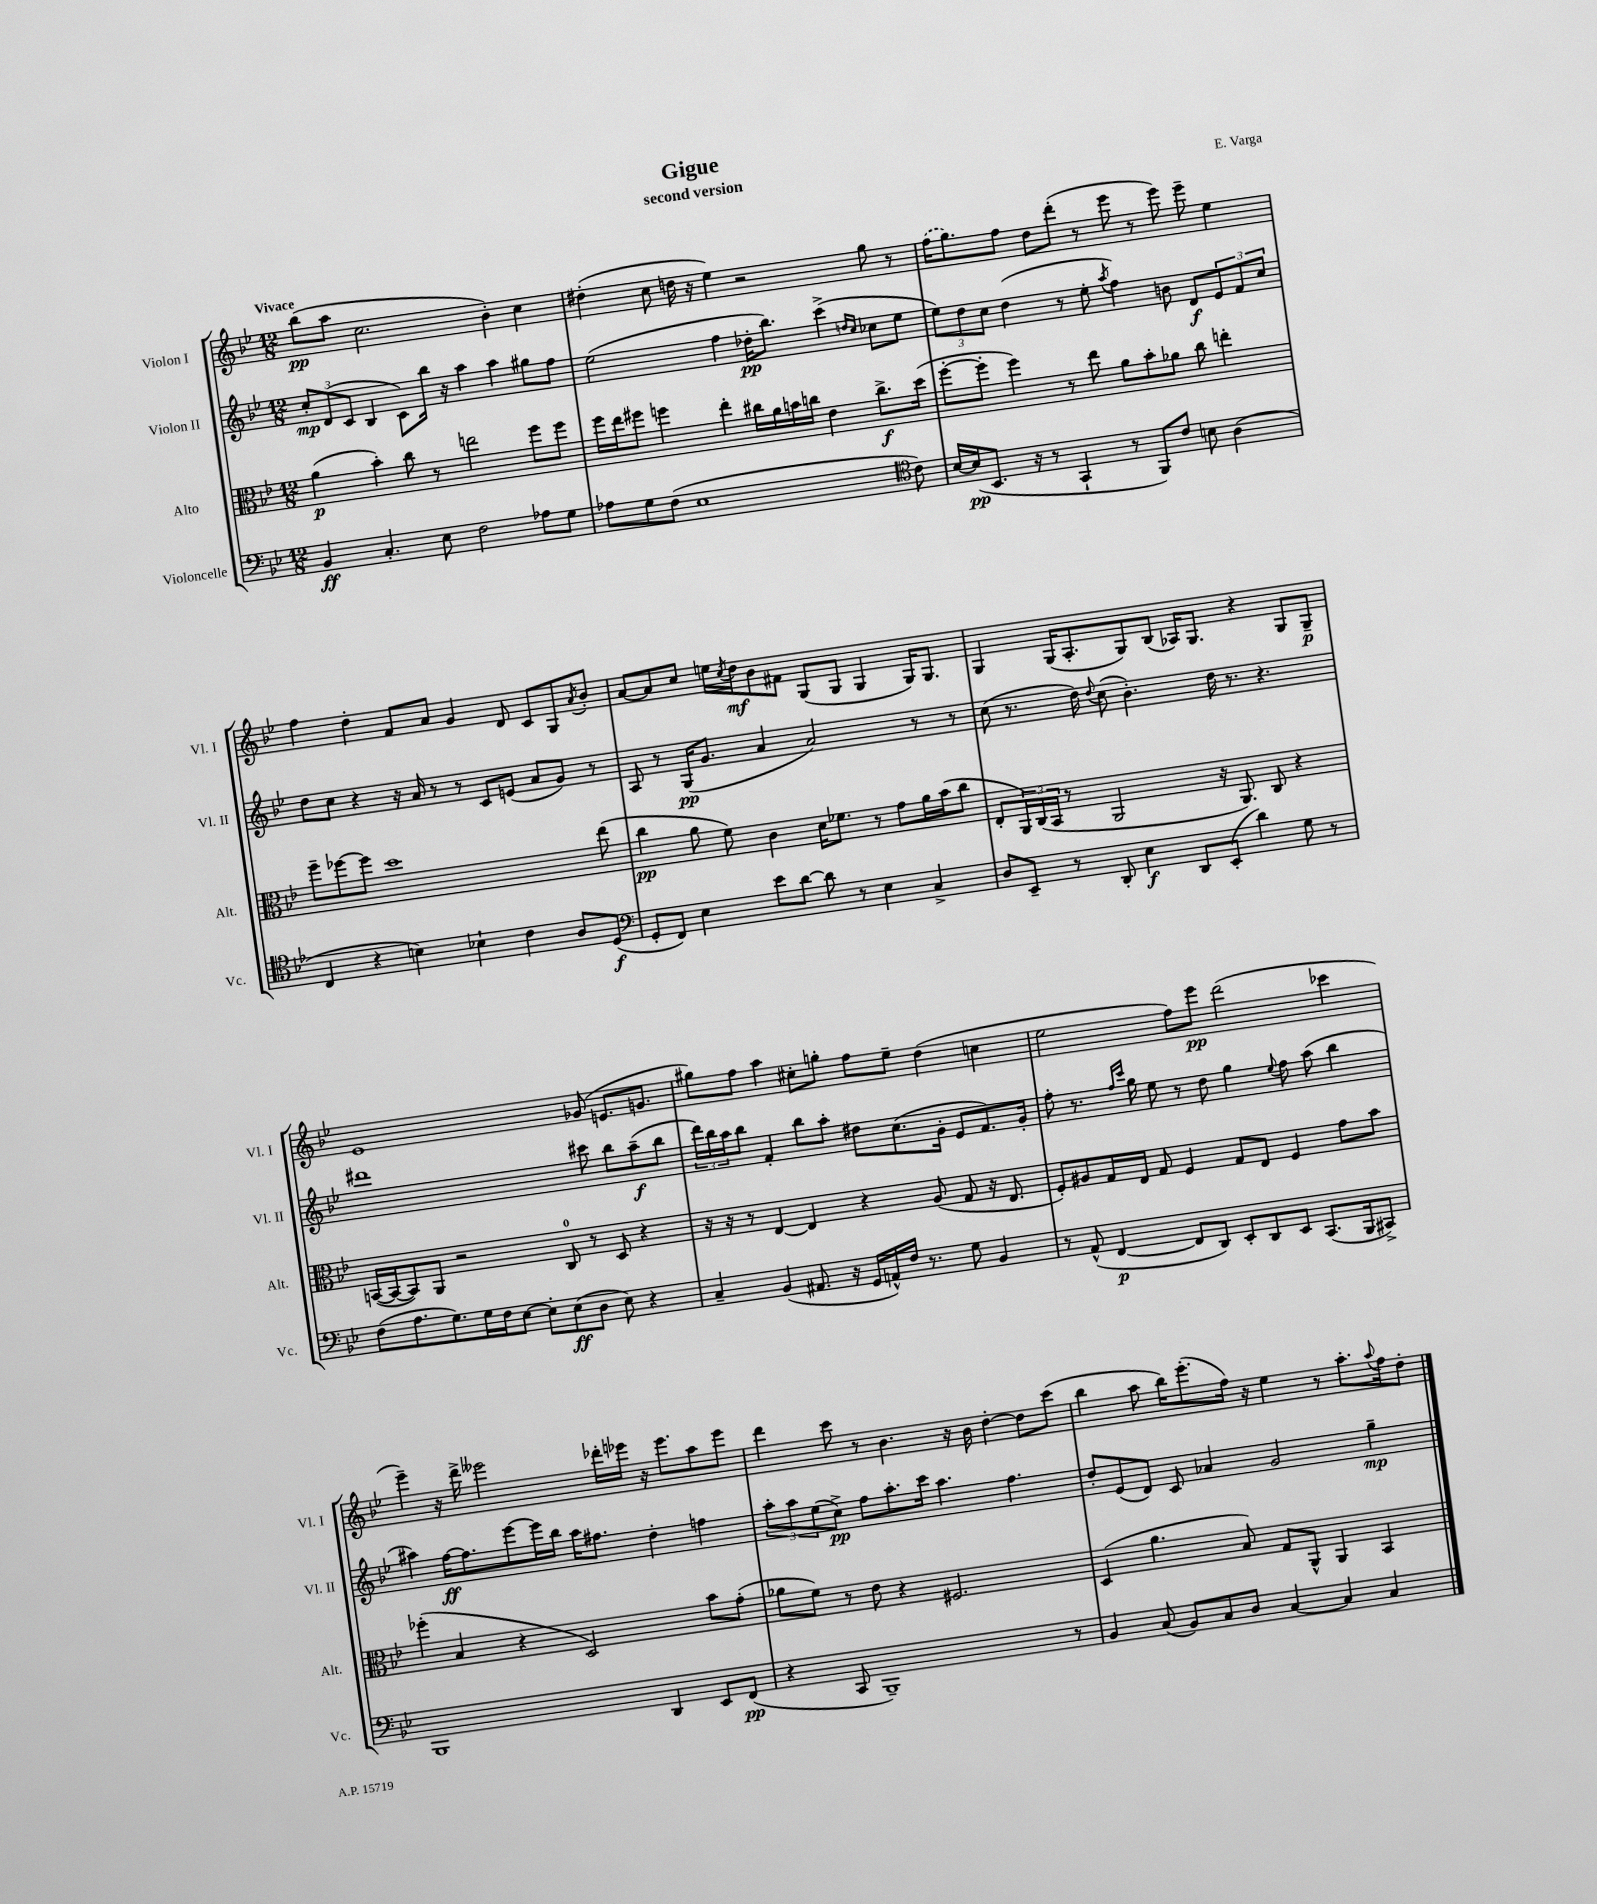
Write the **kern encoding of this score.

**kern	**kern	**kern	**kern
*staff4	*staff3	*staff2	*staff1
*clefF4	*clefC3	*clefG2	*clefG2
*k[b-e-]	*k[b-e-]	*k[b-e-]	*k[b-e-]
*M12/8	*M12/8	*M12/8	*M12/8
4BB-	(4a	12cc'	(8bb-
.	.	(12d	.
.	.	.	8aa
.	.	12c	.
4.C'	4b-')	4B-	2.cc
.	8cc	8c)	.
8E-	8r	16bb-	.
.	.	16r	.
2F	2ee	4aa	.
.	.	4aa	4b-')
8A-	8ff	8gg#	4cc
8G	8ff	8ff	.
=	=	=	=
8A-	16ff	(2ee-	(4dd#'
.	16ee-	.	.
8G	8ff#	.	.
(8F	4ff	.	8cc
1E-	.	.	16dd
.	.	.	16r
.	4ee-'	4ff	4ee-)
.	16cc#	16dd-'	2r
.	16a	8.bb-)	.
.	16b	.	.
.	16cc	.	.
.	4e-	(4ccc^	.
.	.	16qqdd	.
.	.	16qqcc	.
.	8.cc^	8cc-	8gg
*clefC4	*	*	*
8c)	.	8ee-	8r
.	(16dd	.	.
=	=	=	=
[16B-	[8ff'	12ee-)	(16ff
(16B-]	.	.	8.gg)
.	.	12dd	.
8.BB-	8ff']	.	.
.	.	12cc	.
.	4ff)	(4dd	8ff
16r	.	.	.
8r	.	.	8dd
4GG`	8r	8r	(8ddd'
.	8ee-	8ee-'	8r
.	.	8qaa	.
8r	8a	4ff)	8eee-
8FF)	8b-'	.	8r
8c	8a-	8b	8eee-)
8B	8cc	8d	8eee-~
(4A	4ee'	12e-	4ee-
.	.	12f	.
.	.	12cc	.
=	=	=	=
4C	8ff~	8dd	4ff
.	[8ff-	8cc	.
4r	8ff-]	4r	4dd'
.	1dd	.	.
4B)	.	16r	8f
.	.	16a	.
.	.	8r	8a
4B-`	.	8r	4g
.	.	8c	.
4c	.	(8e	8d
.	.	8a	8c
8A	.	8g)	8G
.	.	.	8qa
(8D	(8ee-	8r	8b-'
=	=	=	=
*clefF4	*	*	*
8GG'	4cc	8A	[8a
8FF)	.	8r	8a]
4E-	8a	(16G	8cc
.	.	8.g	.
.	8f)	.	16ee
.	.	.	8qcc
.	.	.	16dd
8e-	4c	4a	8b-
[8d	.	.	8f#
8d]	16d	2a)	(8G
.	8.f-	.	.
8r	.	.	8G
4E-	8r	.	4G
.	8g	.	.
4C^	16a	8r	16G)
.	(16b-	.	8.G
.	8cc	8r	.
=	=	=	=
8D	8E-'	(8cc	4G
8EE-~	24AA)	8.r	.
.	(24C	.	.
.	24BB-	.	.
8r	8r	.	(16G
.	.	16dd)	8.A'
.	.	8qqdd	.
8DD'	2AA	(8cc	.
4E-	.	4.b-')	8G)
.	.	.	(8B-
8DD	.	.	16A-)
.	.	.	8.G
(8EE-'	16r	16dd	.
.	8.AA)	8.r	.
4d)	.	.	4r
.	8C	4.r	.
8G	4r	.	8G
8r	.	.	8G~
=	=	=	=
(8F	([16BB	1ddd#	1e-
.	16BB_	.	.
8.A	8BB])	.	.
.	8AA	.	.
8.G)	.	.	.
.	2r	.	.
16G	.	.	.
16F	.	.	.
[8E-	.	.	.
8E-']	.	.	.
(8E-	8C	.	.
8D	8r	8ccc#	(8g-
8E-)	8D	8bb-	8.e
4r	4r	(8aa~	.
.	.	.	8.g
.	.	8bb-	.
=	=	=	=
4C~	16r	24ddd)	8gg#)
.	.	24bb-	.
.	16r	.	.
.	.	24aa	.
.	8r	8bb-	8ff
(4BB-	[4E-	4f'	4aa
8.AA#	4E-]	8bb-	8cc#'
.	.	8aa'	8gg'
16r	.	.	.
16GG	4r	8dd#	8ff
16AA^^)	.	.	.
16F	.	(8.cc	8ee-~
8.r	.	.	.
.	(8A	.	(4dd
.	.	16g'	.
8G	8G	8e-	.
4BB-	16r	8.f)	4cc
.	8.E-	.	.
.	.	16g'	.
=	=	=	=
8r	8F')	8ff'	2ee-
(8AA^^	8A#	8.r	.
[4FF	16G	.	.
.	.	16qqff	.
.	.	16qqccc	.
.	16E-	16gg	.
.	8G	8ee-	.
8FF]	4F	8r	8ff)
8DD)	.	8dd	8eee-
8EE-'	8G	4gg	(2ddd
8DD	8E-	.	.
.	.	8qqee-	.
8EE-	4F	8ff	.
(8.CC	.	(8aa	.
.	8g	4bb-	4ccc-
16BBB-	.	.	.
8CC#^)	8b-	.	.
=	=	=	=
1BBB-	(4ff-'	4aa#)	4eee-~)
.	4B-	[16ff	16r
.	.	8.ff]	16ddd^
.	.	.	2eee--
.	4r	[8eee-	.
.	.	16eee-]	.
.	.	16bb-	.
.	2D)	16aa#	.
.	.	8.ff#	.
.	.	.	16ddd-'
.	.	.	16eee-
4DD	.	4dd'	16r
.	.	.	8.eee-
8EE-	8b-	4ff	8aa
(8FF	(8g'	.	8eee-
=	=	=	=
4r	8a-	12aa'	4ddd
.	.	12aa	.
.	8f)	.	.
.	.	(12ee-	.
8CC	8r	8cc^)	8ccc
1BBB-~)	8e-	8ff	8r
.	4r	8.aa'	4.b-
.	.	16ccc	.
.	2.F#	4.aa	.
.	.	.	16r
.	.	.	16b-
.	.	.	[4dd'
.	.	4.ff	.
.	.	.	8dd]
8r	.	.	(8ccc
=	=	=	=
4BB-	(4D	8dd'	4bb-
.	.	(8e-	.
(8C	4.a	8d)	8aa
8BB-)	.	8c	16bb-)
.	.	.	(8.eee-'
8C	.	4a-	.
8D	8B-)	.	16ff)
.	.	.	16r
[4C	8G	2g	4ee-
.	8AA^^	.	.
4C]	4AA	.	8r
.	.	.	8.aa'
4C	4BB-	4gg~	.
.	.	.	8qqaa
.	.	.	16ff
.	.	.	8dd'
==	==	==	==
*-	*-	*-	*-
